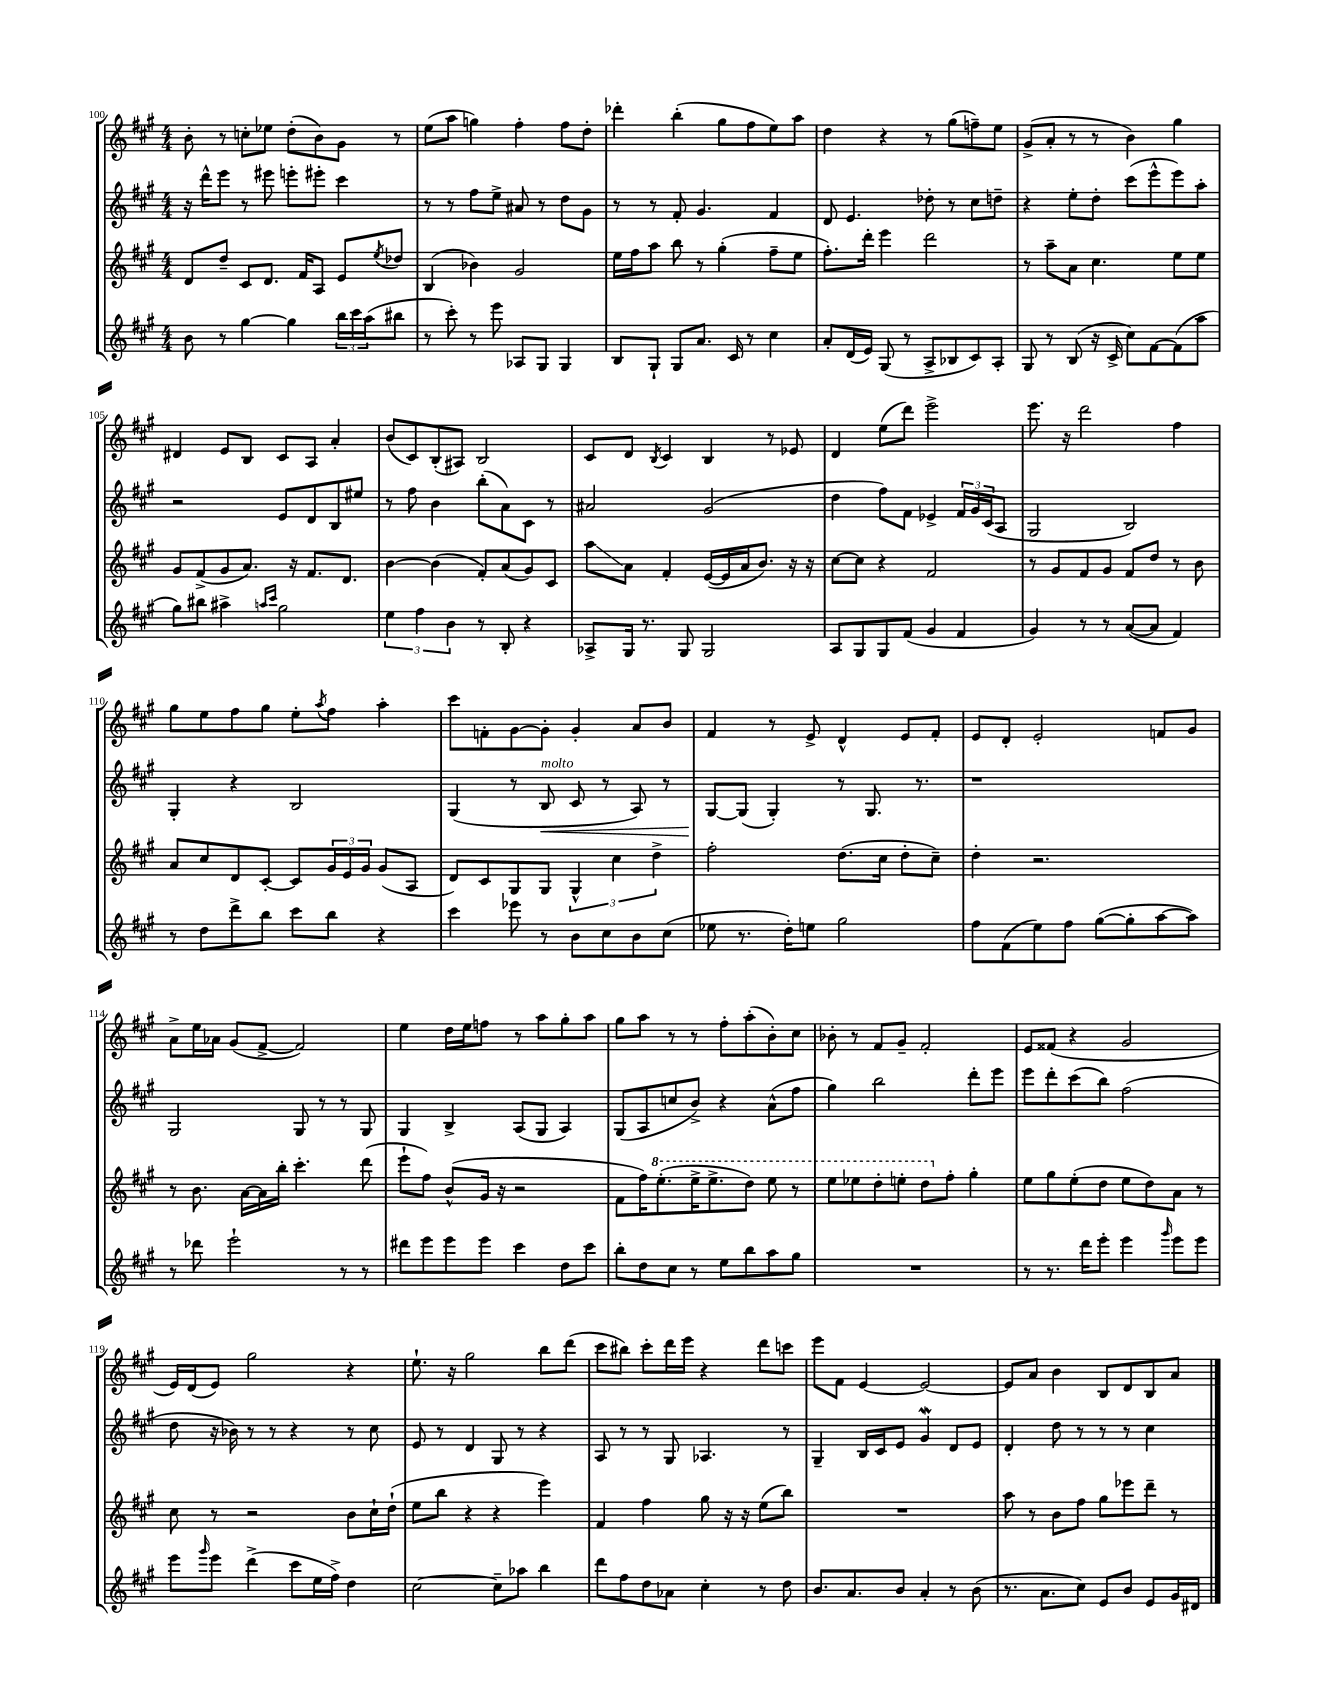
<<
\new StaffGroup <<
\new Staff = "s0" {
    \clef treble \key a \major \numericTimeSignature \time 4/4
    b'8-. r8 c''8-. ees''8 d''8-.( b'8) gis'8 r8 |
    e''8( a''8 g''4) fis''4-. fis''8 d''8-. |
    des'''4-. b''4-.( gis''8 fis''8 e''8) a''8 |
    d''4 r4 r8 gis''8( f''8--) e''8 |
    gis'8->( a'8-. r8 r8 b'4) gis''4 |
    dis'4 e'8 b8 cis'8 a8 a'4-. |
    b'8( cis'8) b8-.( ais8) b2 |
    cis'8 d'8 \acciaccatura { b8 } cis'4 b4 r8 ees'8 |
    d'4 e''8( d'''8) e'''2-> |
    e'''8. r16 d'''2 fis''4 |
    gis''8 e''8 fis''8 gis''8 e''8-. \acciaccatura { a''8 } fis''8 a''4-. |
    cis'''8 f'8-. gis'8~ gis'8-. gis'4-. a'8 b'8 |
    fis'4 r8 e'8-> d'4-^ e'8 fis'8-. |
    e'8 d'8-. e'2-. f'8 gis'8 |
    a'8-> e''16 aes'16 gis'8( fis'8~-> fis'2) |
    e''4 d''16 e''16 f''8 r8 a''8 gis''8-. a''8 |
    gis''8 a''8 r8 r8 fis''8-. a''8-.( b'8-.) cis''8 |
    bes'8-. r8 fis'8 gis'8-- fis'2-. |
    e'8 fisis'8( r4 gis'2 |
    e'16) d'16( e'8) gis''2 r4 |
    e''8.-! r16 gis''2 b''8 d'''8( |
    cis'''8 bis''8) cis'''8-. d'''16 e'''16 r4 d'''8 c'''8 |
    e'''8 fis'8 e'4~ e'2~ |
    e'8 a'8 b'4 b8 d'8 b8 a'8 \bar "|." |
}
\new Staff = "s1" {
    \clef treble \key a \major \numericTimeSignature \time 4/4
    r16 d'''16-^ e'''8 r8 eis'''8 e'''8-. eis'''8-. cis'''4 |
    r8 r8 fis''8 e''8-> ais'8 r8 d''8 gis'8 |
    r8 r8 fis'8-. gis'4. fis'4 |
    d'8 e'4. des''8-. r8 cis''8 d''8-- |
    r4 e''8-. d''8-. cis'''8( e'''8-^ e'''8) a''8-. |
    r2 e'8 d'8 b8 eis''8 |
    r8 fis''8 b'4 b''8-.( a'8) cis'8 r8 |
    ais'2 gis'2( |
    d''4 fis''8) fis'8 ees'4-> \tuplet 3/2 { fis'16 gis'16 cis'16( } a8 |
    gis2 b2) |
    gis4-. r4 b2 |
    gis4( r8 b8\<^\markup { \italic "molto" } cis'8 r8 a8) r8 |
    gis8~\! gis8( gis4-.) r8 gis8. r8. |
    r1 |
    gis2 gis8 r8 r8 gis8 |
    gis4 b4-> a8( gis8 a4) |
    gis8( a8 c''8 b'8->) r4 a'8-^( fis''8 |
    gis''4) b''2 d'''8-. e'''8 |
    e'''8 d'''8-. cis'''8( b''8) fis''2( |
    d''8 r16 bes'16) r8 r8 r4 r8 cis''8 |
    e'8 r8 d'4 gis8 r8 r4 |
    a8 r8 r8 gis8 aes4. r8 |
    gis4-- b16 cis'16 e'8 gis'4\mordent d'8 e'8 |
    d'4-. d''8 r8 r8 r8 cis''4 \bar "|." |
}
\new Staff = "s2" {
    \clef treble \key a \major \numericTimeSignature \time 4/4
    d'8 d''8-- cis'8 d'8. fis'16 a8 e'8 \acciaccatura { e''8 } des''8 |
    b4( bes'4) gis'2 |
    e''16 fis''16 a''8 b''8 r8 gis''4-.( fis''8-- e''8 |
    fis''8.-.) d'''16-. e'''4 d'''2 |
    r8 a''8-- a'8 cis''4. e''8 e''8 |
    gis'8 fis'8->( gis'8 a'8.) r16 fis'8. d'8. |
    b'4~ b'4( fis'8-.) a'8( gis'8) cis'8 |
    a''8\glissando a'8 fis'4-. e'16~( e'16 a'16 b'8.) r16 r16 |
    cis''8~ cis''8 r4 fis'2 |
    r8 gis'8 fis'8 gis'8 fis'8 d''8 r8 b'8 |
    a'8 cis''8 d'8 cis'8~-. cis'8 \tuplet 3/2 { gis'16 e'16 gis'16 } gis'8( a8 |
    d'8) cis'8 gis8 gis8 \tuplet 3/2 { gis4-^ cis''4 d''4-> } |
    fis''2-. d''8.( cis''16 d''8-. cis''8--) |
    d''4-. r2. |
    r8 b'8. a'16~ a'16 b''16-. cis'''4.-. d'''8( |
    e'''8-! fis''8) b'8-^( gis'16 r16 r2 |
    fis'8 fis''16) \ottava #1 e'''8.-.( e'''16-> e'''8.-> d'''8) e'''8 r8 |
    e'''8 ees'''8 d'''8-. e'''8-. d'''8 \ottava #0 fis''8-. gis''4-. |
    e''8 gis''8 e''8-.( d''8 e''8 d''8) a'8 r8 |
    cis''8 r8 r2 b'8 cis''16-! d''16-!( |
    e''8 b''8 r4 r4 e'''4) |
    fis'4 fis''4 gis''8 r16 r16 e''8( b''8) |
    R1 |
    a''8 r8 b'8 fis''8 gis''8 ees'''8 d'''8-- r8 \bar "|." |
}
\new Staff = "s3" {
    \clef treble \key a \major \numericTimeSignature \time 4/4
    b'8 r8 gis''4~ gis''4 \tuplet 3/2 { b''16 cis'''16 a''16( } bis''8 |
    r8 cis'''8-.) r8 e'''8 aes8 gis8 gis4 |
    b8 gis8-! gis8 a'8. cis'16 r8 cis''4 |
    a'8-. d'16( e'16) gis8( r8 a8-> bes8 cis'8) a8-. |
    gis8 r8 b8( r16 cis'16-> cis''8) fis'8~ fis'8( a''8 |
    gis''8) bis''8 ais''4-> \grace { a''16 cis'''16 } gis''2 |
    \tuplet 3/2 { e''4 fis''4 b'4 } r8 b8-. r4 |
    aes8-> gis16 r8. gis8 gis2 |
    a8 gis8 gis8 fis'8( gis'4 fis'4 |
    gis'4) r8 r8 a'8~( a'8 fis'4) |
    r8 d''8 d'''8-> b''8 cis'''8 b''8 r4 |
    cis'''4 ees'''8 r8 b'8 cis''8 b'8 cis''8( |
    ees''8 r8. d''16-.) e''8 gis''2 |
    fis''8 fis'8( e''8) fis''8 gis''8~( gis''8-. a''8~ a''8) |
    r8 des'''8 e'''2-! r8 r8 |
    dis'''8 e'''8 e'''8 e'''8 cis'''4 d''8 cis'''8 |
    b''8-. d''8 cis''8 r8 e''8 b''8 a''8 gis''8 |
    R1 |
    r8 r8. d'''16 e'''8-. e'''4 \grace { gis'''16 } e'''8 e'''8 |
    e'''8 \grace { gis'''16 } e'''8 d'''4->( cis'''8 e''16 fis''16->) d''4 |
    cis''2~ cis''8-- aes''8 b''4 |
    d'''8 fis''8 d''8 aes'8 cis''4-. r8 d''8 |
    b'8. a'8. b'8 a'4-. r8 b'8( |
    r8. a'8. cis''8) e'8 b'8 e'8 gis'16 dis'16 \bar "|." |
}
>>
>>
\layout { \context { \Score currentBarNumber = #100 } }
